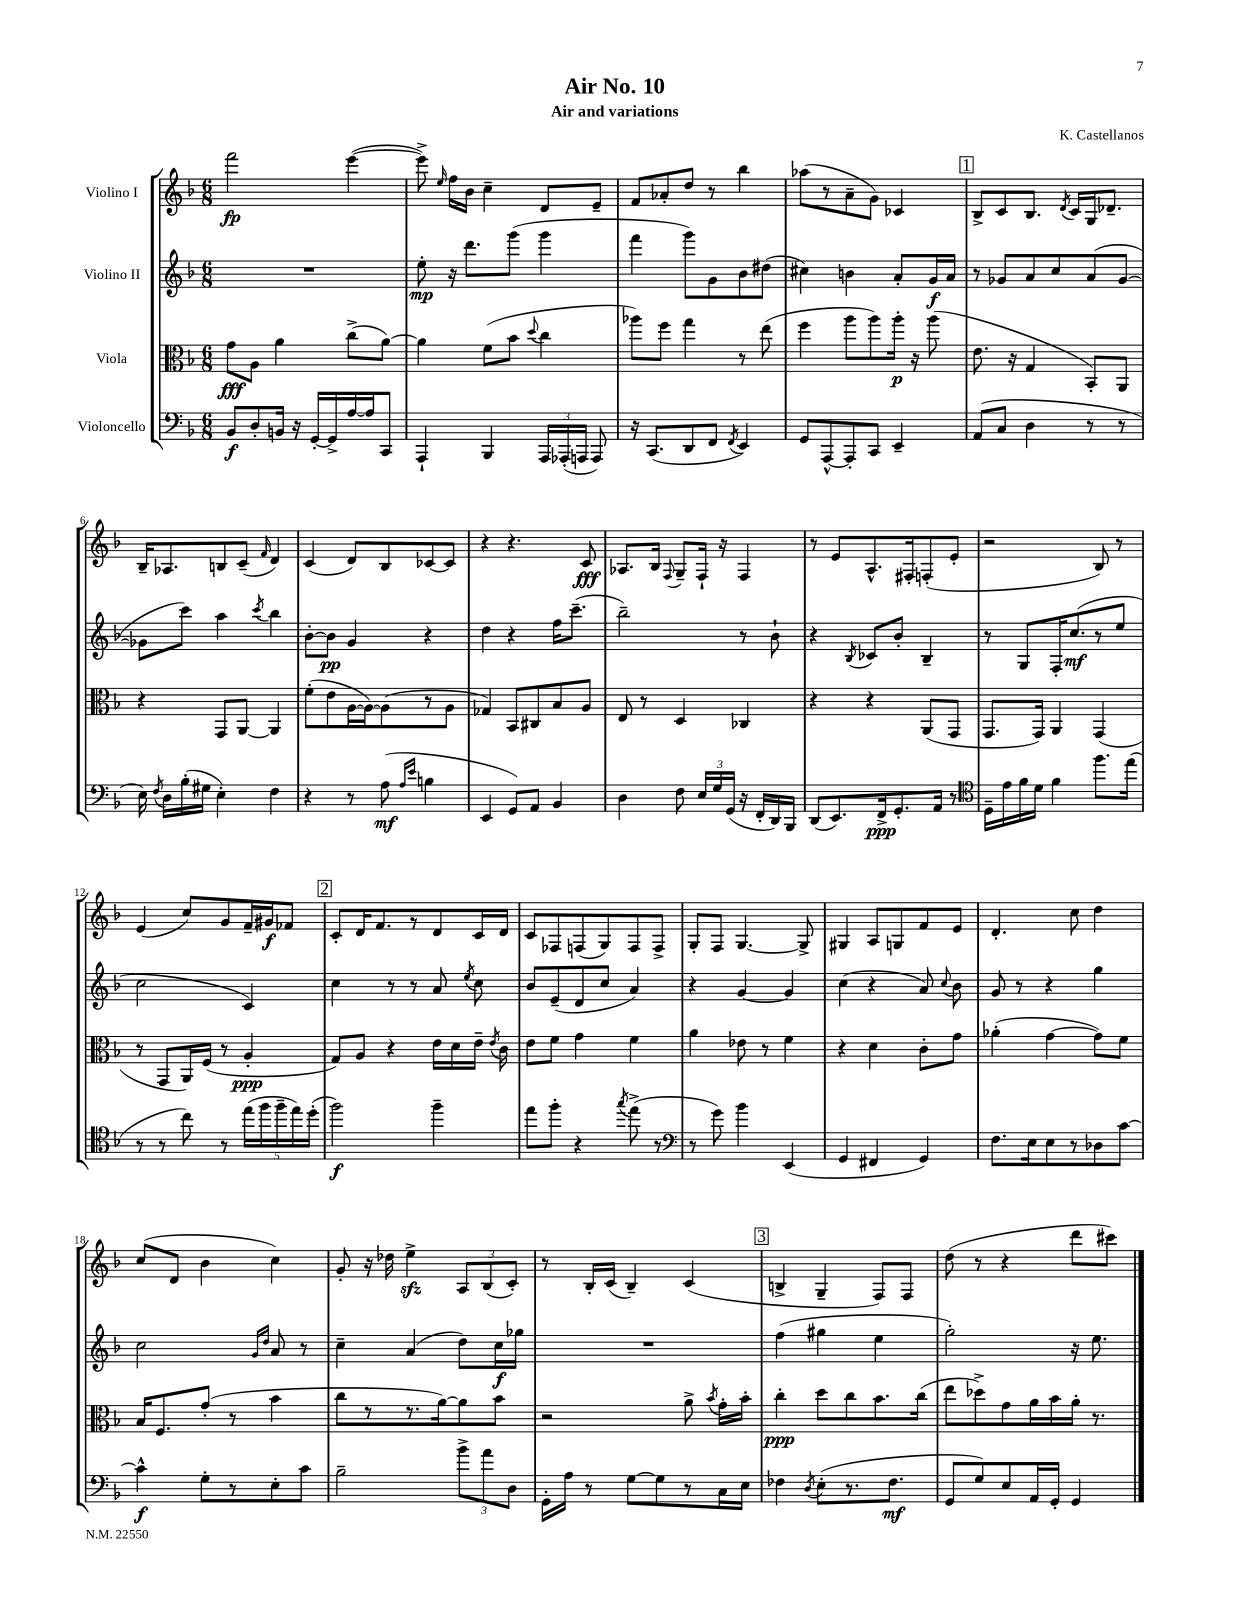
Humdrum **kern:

**kern	**dynam	**kern	**dynam	**kern	**dynam	**kern	**dynam
*part4	*part4	*part3	*part3	*part2	*part2	*part1	*part1
*staff4	*staff4	*staff3	*staff3	*staff2	*staff2	*staff1	*staff1
*I"Violoncello	*	*I"Viola	*	*I"Violino II	*	*I"Violino I	*
*clefF4	*	*clefC3	*	*clefG2	*	*clefG2	*
*k[b-]	*	*k[b-]	*	*k[b-]	*	*k[b-]	*
*M6/8	*	*M6/8	*	*M6/8	*	*M6/8	*
=1	=1	=1	=1	=1	=1	=1	=1
8BB-/L	f	8g\L	fff	2.r	.	2fff\	fp
8D'/	.	8A\J	.	.	.	.	.
16BBn/Jk	.	4a\	.	.	.	.	.
16r	.	.	.	.	.	.	.
[16GG'/LL	.	.	.	.	.	.	.
16GG^/]	.	.	.	.	.	.	.
[16A/	.	(8cc^\L	.	.	.	([4eee\	.
16A/J]	.	.	.	.	.	.	.
8CC/J	.	[8a\J)	.	.	.	.	.
=2	=2	=2	=2	=2	=2	=2	=2
4AAA`/	.	4a\]	.	8ee'\	mp	8eee^\])	.
.	.	.	.	.	.	16qqee/	.
.	.	.	.	16r	.	16ff\LL	.
.	.	.	.	8.ddd\L	.	16b-\JJ	.
4BBB-/	.	(8f\L	.	.	.	4cc~\	.
.	.	8b-\J	.	(8ggg\J	.	.	.
.	.	8qqdd/	.	.	.	.	.
24AAA/LL	.	4cc\	.	4ggg\	.	8d/L	.
(24AAA-X'/	.	.	.	.	.	.	.
24AAAn/JJ	.	.	.	.	.	.	.
8AAA/)	.	.	.	.	.	8e~/J	.
=3	=3	=3	=3	=3	=3	=3	=3
16r	.	8aa-X\L)	.	4fff\	.	8f/L	.
(8.CC/L	.	.	.	.	.	.	.
.	.	8ff\J	.	.	.	8a-X'/	.
8DD/	.	4gg\	.	8ggg\L)	.	8dd/J	.
8FF/J	.	.	.	8g\	.	8r	.
8qFF/	.	.	.	.	.	.	.
4EE/)	.	8r	.	8b-\	.	4bb-\	.
.	.	(8ee\	.	(8dd#X\J	.	.	.
=4	=4	=4	=4	=4	=4	=4	=4
8GG/L	.	4ff\	.	4cc#X\)	.	(8aa-X\L	.
[8AAA^^/	.	.	.	.	.	8r	.
8AAA'/]	.	8aa\L	.	4bn\	.	8a~\	.
8CC/J	.	8aa\)	.	.	.	8g\J)	.
4EE~/	.	16aa'\Jk	p	8a'/L	.	4c-X/	.
.	.	16r	.	.	.	.	.
.	.	(8aa\	.	16g/L	f	.	.
.	.	.	.	16a/JJ	.	.	.
!!LO:REH:place=s1:t=1
=5	=5	=5	=5	=5	=5	=5	=5
(8AA/L	.	8.e\	.	8r	.	8B-^/L	.
8C/J	.	.	.	8g-X/L	.	8c/	.
.	.	16r	.	.	.	.	.
4D\	.	4G/	.	8a/	.	8.B-/J	.
.	.	.	.	8cc/	.	.	.
.	.	.	.	.	.	8qd/	.
.	.	.	.	.	.	16c/LL	.
8r	.	8BB-'/L)	.	(8a/	.	16G/J	.
.	.	.	.	.	.	8.d-X~/J	.
8r	.	8AA/J	.	[8g-/J	.	.	.
!!LO:LB:g=z
=6	=6	=6	=6	=6	=6	=6	=6
16E\)	.	4r	.	8g-X\L]	.	16B-~/KL	.
8qF/	.	.	.	.	.	.	.
16D\LL	.	.	.	.	.	8.A-X/	.
(16B-'\	.	.	.	8ccc\J)	.	.	.
16G#X\JJ	.	.	.	.	.	.	.
4E'\)	.	8GG/L	.	4aa\	.	8Bn/	.
.	.	[8AA/J	.	.	.	(8c~/J	.
.	.	.	.	8qccc/	.	16qqf/	.
4F\	.	4AA/]	.	4bb-\	.	4d/)	.
=7	=7	=7	=7	=7	=7	=7	=7
4r	.	(8f'\L	.	[8b-'\L	.	(4c/	.
.	.	8e\	.	8b-\J]	pp	.	.
8r	.	[16A\L	.	4g/	.	8d/L)	.
.	.	16A\J_)	.	.	.	.	.
(8A\	mf	(8A\]	.	.	.	8B-/	.
16qqA/LL	.	.	.	.	.	.	.
16qqe/JJ	.	.	.	.	.	.	.
4Bn\	.	8r	.	4r	.	[8c-X/	.
.	.	8A\J	.	.	.	8c-/J]	.
=8	=8	=8	=8	=8	=8	=8	=8
4EE/	.	4G-X/)	.	4dd\	.	4r	.
8GG/L)	.	8BB-/L	.	4r	.	4.r	.
8AA/J	.	8C#X/	.	.	.	.	.
4BB-/	.	8B-/	.	16ff\KL	.	.	.
.	.	.	.	(8.ccc~\J	.	.	.
.	.	8A/J	.	.	.	8c/	fff
=9	=9	=9	=9	=9	=9	=9	=9
4D\	.	8E/	.	2bb-~\)	.	8.A-X/L	.
.	.	8r	.	.	.	.	.
.	.	.	.	.	.	16B-/Jk	.
.	.	.	.	.	.	8qqF/	.
8F\	.	4D/	.	.	.	8G~/L	.
24E/LL	.	.	.	.	.	16F`/Jk	.
24G/	.	.	.	.	.	.	.
.	.	.	.	.	.	16r	.
(24GG/JJ	.	.	.	.	.	.	.
16r	.	4C-X/	.	8r	.	4F/	.
16FF'/LL	.	.	.	.	.	.	.
16DD/)	.	.	.	8b-`\	.	.	.
16BBB-/JJ	.	.	.	.	.	.	.
=10	=10	=10	=10	=10	=10	=10	=10
(8DD/L	.	4r	.	4r	.	8r	.
8.EE/)	.	.	.	.	.	8e/L	.
.	.	.	.	8qB-/	.	.	.
.	.	4r	.	8c-X/L	.	8.A^^/	.
16FF^/k	ppp	.	.	.	.	.	.
8.GG'/	.	.	.	8b-'/J	.	.	.
.	.	.	.	.	.	16F#X'/k	.
.	.	(8AA/L	.	4B-~/	.	(8Fn'/	.
16AA/Jk	.	.	.	.	.	.	.
8r	.	8GG/J	.	.	.	8e'/J	.
=11	=11	=11	=11	=11	=11	=11	=11
*clefC4	*	*	*	*	*	*	*
16D~\LL	.	8.GG/L	.	8r	.	2r	.
16e\	.	.	.	.	.	.	.
16f\	.	.	.	8G/L	.	.	.
16d\JJ	.	16GG/Jk)	.	.	.	.	.
4f\	.	4AA/	.	16F'/K	.	.	.
.	.	.	.	(8.cc/	mf	.	.
8.ff\L	.	(4GG/	.	8r	.	8B-/)	.
.	.	.	.	8ee/J	.	8r	.
(16ee\Jk	.	.	.	.	.	.	.
!!LO:LB:g=z
=12	=12	=12	=12	=12	=12	=12	=12
8r	.	8r	.	2cc\	.	(4e/	.
8r	.	8GG/L	.	.	.	.	.
8cc\)	.	16AA/L)	.	.	.	8cc/L)	.
.	.	(16F/JJ	.	.	.	.	.
8r	.	8r	.	.	.	8g/	.
(20ee\LL	.	4A'/	ppp	4c/)	.	16f~/L	.
20ff\	.	.	.	.	.	.	.
.	.	.	.	.	.	16g#X/J	f
20ff~\	.	.	.	.	.	.	.
.	.	.	.	.	.	8f-X/J	.
20ee\)	.	.	.	.	.	.	.
(20dd'\JJ	.	.	.	.	.	.	.
!!LO:REH:place=s1:t=2
=13	=13	=13	=13	=13	=13	=13	=13
2ff\)	f	8G/L)	.	4cc\	.	8c'/L	.
.	.	8A/J	.	.	.	16d/K	.
.	.	.	.	.	.	8.f/	.
.	.	4r	.	8r	.	.	.
.	.	.	.	8r	.	8r	.
4ff~\	.	16e\LL	.	8a/	.	8d/	.
.	.	16d\	.	.	.	.	.
.	.	.	.	8qee/	.	.	.
.	.	16e~\JJ	.	8cc\	.	16c/L	.
.	.	8qe/	.	.	.	.	.
.	.	16c\	.	.	.	16d/JJ	.
=14	=14	=14	=14	=14	=14	=14	=14
8ee\L	.	8e\L	.	8b-/L	.	8c/L	.
8ff'\J	.	8f\J	.	(8e~/	.	8F-X/	.
4r	.	4g\	.	8d/	.	(8Fn/	.
.	.	.	.	8cc/J	.	8G/)	.
8qgg/	.	.	.	.	.	.	.
(8ee^\	.	4f\	.	4a/)	.	8F/	.
8r	.	.	.	.	.	8F^/J	.
=15	=15	=15	=15	=15	=15	=15	=15
*clefF4	*	*	*	*	*	*	*
8r	.	4a\	.	4r	.	8G'/L	.
8g\)	.	.	.	.	.	8F/J	.
4b-\	.	8e-X\	.	[4g/	.	[4.G/	.
.	.	8r	.	.	.	.	.
(4EE/	.	4f\	.	4g/]	.	.	.
.	.	.	.	.	.	8G^/]	.
=16	=16	=16	=16	=16	=16	=16	=16
4GG/	.	4r	.	(4cc\	.	4G#X/	.
4FF#X/	.	4d\	.	4r	.	8A/L	.
.	.	.	.	.	.	8Gn/	.
4GG/)	.	8c'\L	.	8a/)	.	8f/	.
.	.	.	.	8qqcc/	.	.	.
.	.	8g\J	.	8b-\	.	8e/J	.
=17	=17	=17	=17	=17	=17	=17	=17
8.F\L	.	(4a-X'\	.	8g/	.	4.d'/	.
.	.	.	.	8r	.	.	.
16E\k	.	.	.	.	.	.	.
8E\	.	[4g\	.	4r	.	.	.
8r	.	.	.	.	.	8cc\	.
8D-X\	.	8g\L])	.	4gg\	.	4dd\	.
[8c\J	.	8f\J	.	.	.	.	.
!!LO:LB:g=z
=18	=18	=18	=18	=18	=18	=18	=18
4c^^\]	f	16B-/KL	.	2cc\	.	(8cc/L	.
.	.	8.F/	.	.	.	.	.
.	.	.	.	.	.	8d/J	.
8G'\L	.	(8g'/J	.	.	.	4b-\	.
8r	.	8r	.	.	.	.	.
.	.	.	.	16qqg/LL	.	.	.
.	.	.	.	16qqdd/JJ	.	.	.
8E'\	.	4b-\	.	8a/	.	4cc\)	.
8c\J	.	.	.	8r	.	.	.
=19	=19	=19	=19	=19	=19	=19	=19
2B-~\	.	8cc\L	.	4cc~\	.	8g'/	.
.	.	8r	.	.	.	16r	.
.	.	.	.	.	.	16dd-X\	.
.	.	8.r	.	(4a/	.	4eezz^\	.
.	.	[16a\k)	.	.	.	.	.
12b-^\L	.	8a\]	.	8dd\L)	.	12A/L	.
12a\	.	.	.	.	.	(12B-/	.
.	.	8b-\J	.	16cc\L	f	.	.
12D\J	.	.	.	.	.	12c'/J)	.
.	.	.	.	16gg-X\JJ	.	.	.
=20	=20	=20	=20	=20	=20	=20	=20
16GG'\LL	.	2r	.	2.r	.	8r	.
16A\JJ	.	.	.	.	.	.	.
8r	.	.	.	.	.	16B-'/LL	.
.	.	.	.	.	.	(16c/JJ	.
[8G\L	.	.	.	.	.	4B-~/)	.
8G\]	.	.	.	.	.	.	.
8r	.	8a^\	.	.	.	(4c/	.
.	.	8qb-/	.	.	.	.	.
16C\L	.	16g'\LL	.	.	.	.	.
16E\JJ	.	16b-'\JJ	.	.	.	.	.
!!LO:REH:place=s1:t=3
=21	=21	=21	=21	=21	=21	=21	=21
4F-X\	.	4cc'\	ppp	(4ff\	.	4Bn^/	.
8qD/	.	.	.	.	.	.	.
(8E'\L	.	8dd\L	.	4gg#X\	.	4G~/	.
8.r	.	8cc\	.	.	.	.	.
.	.	8.b-\	.	4ee\	.	8F/L)	.
8.F-\J	mf	.	.	.	.	.	.
.	.	.	.	.	.	8F/J	.
.	.	(16cc\Jk	.	.	.	.	.
=22	=22	=22	=22	=22	=22	=22	=22
8GG/L	.	8ee\L	.	2gg'\)	.	(8dd\	.
8G/)	.	8dd-X^\)	.	.	.	8r	.
8E/	.	8g\	.	.	.	4r	.
16AA/L	.	16a\L	.	.	.	.	.
16GG'/JJ	.	16b-\	.	.	.	.	.
4GG/	.	16a'\JJ	.	16r	.	8ddd\L	.
.	.	8.r	.	8.ee\	.	.	.
.	.	.	.	.	.	8ccc#X\J)	.
==	==	==	==	==	==	==	==
*-	*-	*-	*-	*-	*-	*-	*-
